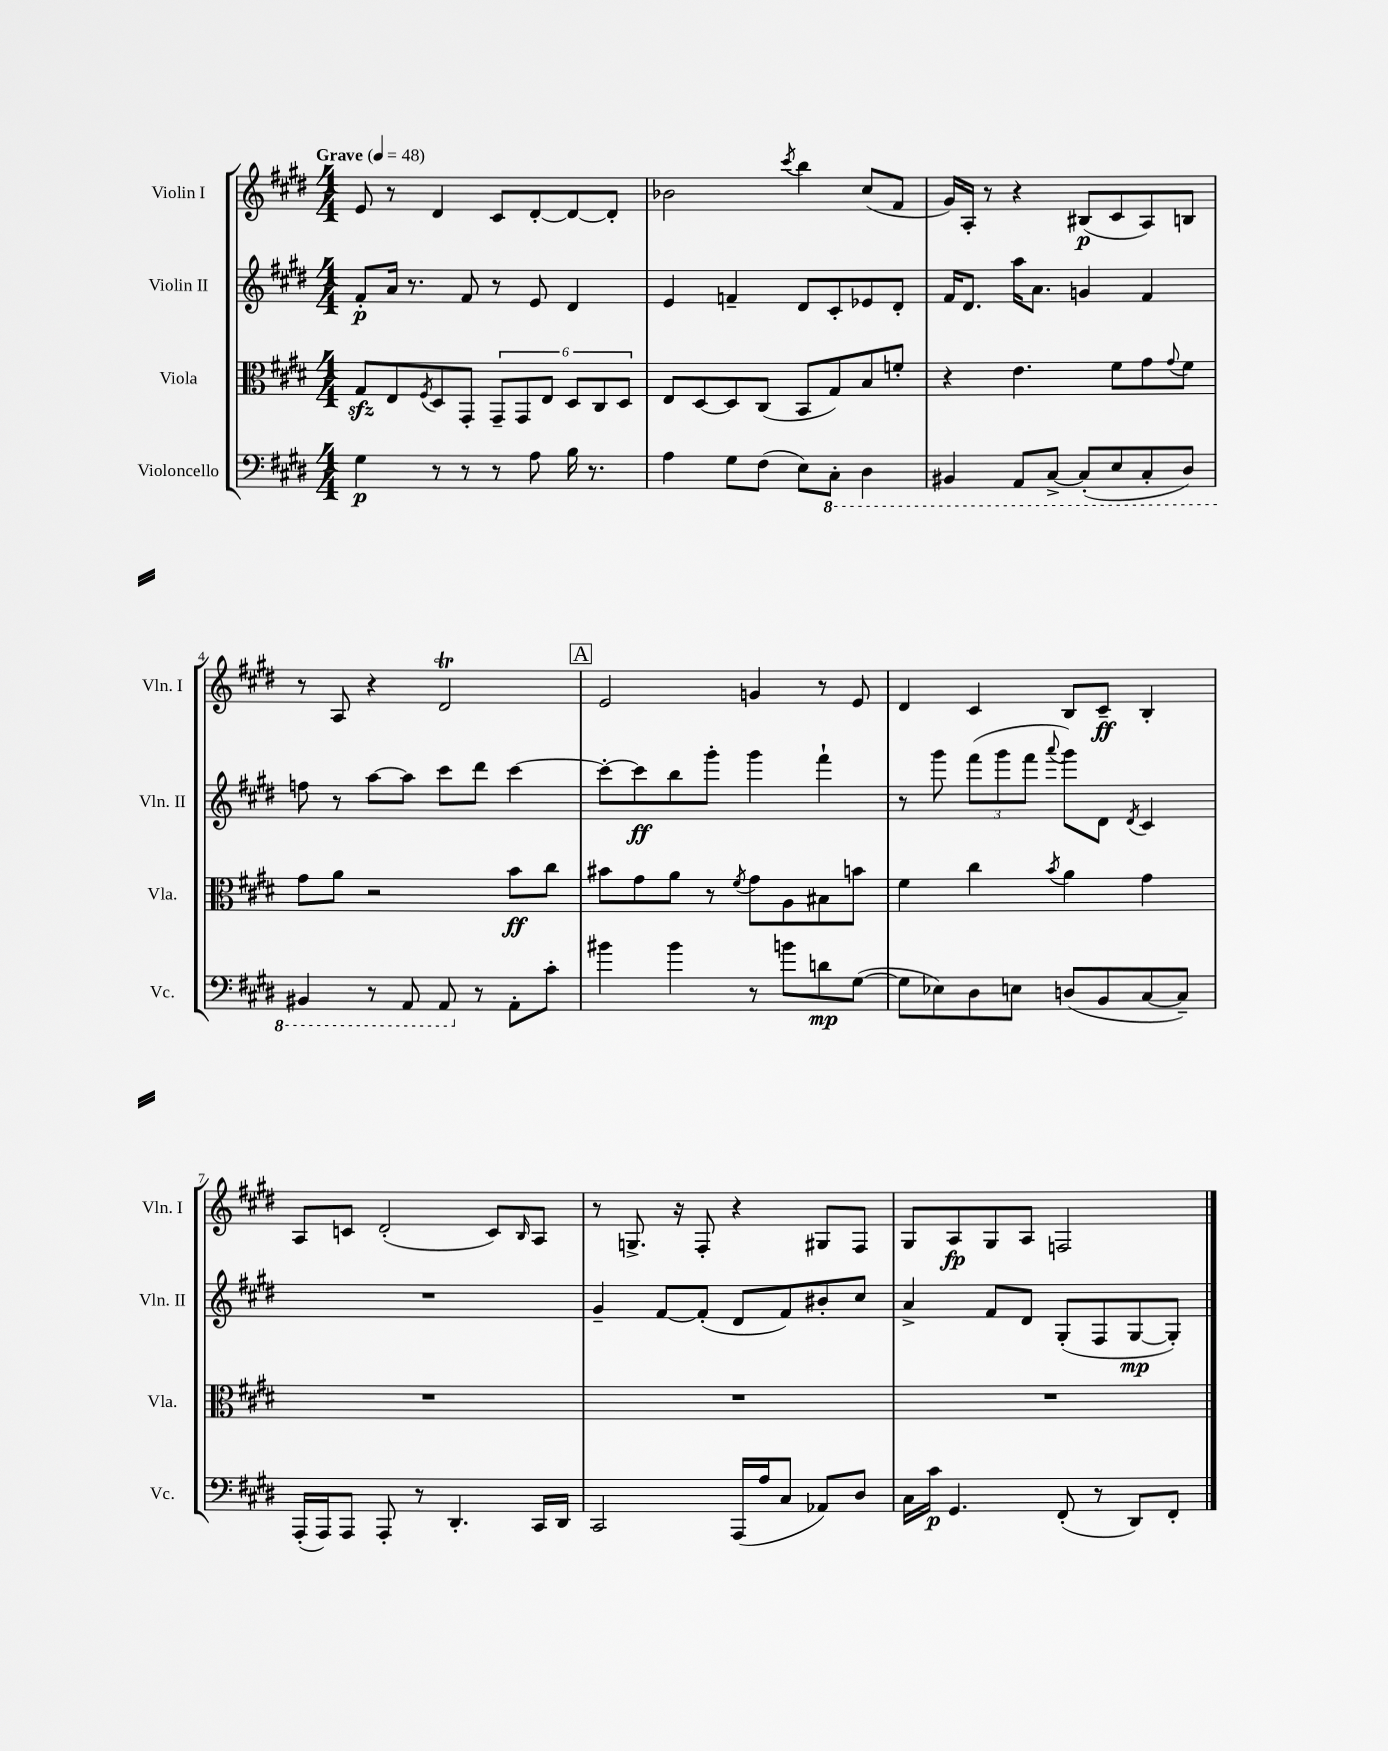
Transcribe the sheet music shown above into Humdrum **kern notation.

**kern	**dynam	**kern	**dynam	**kern	**dynam	**kern	**dynam
*part4	*part4	*part3	*part3	*part2	*part2	*part1	*part1
*staff4	*staff4	*staff3	*staff3	*staff2	*staff2	*staff1	*staff1
*I"Violoncello	*	*I"Viola	*	*I"Violin II	*	*I"Violin I	*
*I'Vc.	*	*I'Vla.	*	*I'Vln. II	*	*I'Vln. I	*
*clefF4	*	*clefC3	*	*clefG2	*	*clefG2	*
*k[f#c#g#d#]	*	*k[f#c#g#d#]	*	*k[f#c#g#d#]	*	*k[f#c#g#d#]	*
*M4/4	*	*M4/4	*	*M4/4	*	*M4/4	*
*MM48	*	*MM48	*	*MM48	*	*MM48	*
=1	=1	=1	=1	=1	=1	=1	=1
!	!	!	!	!	!	!LO:TX:a:B:t=Grave	!
4G#\	p	8G#zz/L	.	8f#'/L	p	8e/	.
.	.	8E/	.	16a/Jk	.	8r	.
.	.	.	.	8.r	.	.	.
.	.	8qF#/	.	.	.	.	.
8r	.	8D#/	.	.	.	4d#/	.
8r	.	8GG#'/J	.	8f#/	.	.	.
8r	.	12GG#~/L	.	8r	.	8c#/L	.
.	.	12GG#/	.	.	.	.	.
8A\	.	.	.	8e/	.	[8d#'/	.
.	.	12E/J	.	.	.	.	.
16B\	.	12D#/L	.	4d#/	.	8d#/_	.
8.r	.	.	.	.	.	.	.
.	.	12C#/	.	.	.	.	.
.	.	.	.	.	.	8d#'/J]	.
.	.	12D#/J	.	.	.	.	.
=2	=2	=2	=2	=2	=2	=2	=2
4A\	.	8E/L	.	4e/	.	2b-X\	.
.	.	[8D#/	.	.	.	.	.
8G#\L	.	8D#/]	.	4fn~/	.	.	.
(8F#\J	.	(8C#/J	.	.	.	.	.
.	.	.	.	.	.	8qccc#/	.
8E\L)	.	8BB/L	.	8d#/L	.	4bb\	.
*8ba	*	*	*	*	*	*	*
8CC#'\J	.	8G#/)	.	8c#'/	.	.	.
4DD#\	.	8B/	.	8e-X/	.	(8cc#/L	.
.	.	8fn'/J	.	8d#'/J	.	8f#/J	.
=3	=3	=3	=3	=3	=3	=3	=3
4BBB#X/	.	4r	.	16f#/KL	.	16g#/LL)	.
.	.	.	.	8.d#/J	.	16A'/JJ	.
.	.	.	.	.	.	8r	.
8AAA/L	.	4.e\	.	16aa\KL	.	4r	.
.	.	.	.	8.a\J	.	.	.
[8CC#^/J	.	.	.	.	.	.	.
(8CC#'/L]	.	.	.	4gn/	.	(8B#X/L	p
8EE/	.	8f#\L	.	.	.	8c#/	.
8CC#'/	.	8g#\	.	4f#/	.	8A/)	.
.	.	8qqg#/	.	.	.	.	.
8DD#/J)	.	8f#\J	.	.	.	8Bn/J	.
!!LO:LB:g=z
=4	=4	=4	=4	=4	=4	=4	=4
4BBB#X/	.	8g#\L	.	8ffn\	.	8r	.
.	.	8a\J	.	8r	.	8A/	.
8r	.	2r	.	[8aa\L	.	4r	.
8AAA/	.	.	.	8aa\J]	.	.	.
8AAA/	.	.	.	8ccc#\L	.	2d#t/	.
*X8ba	*	*	*	*	*	*	*
8r	.	.	.	8ddd#\J	.	.	.
8AA'\L	.	8b\L	ff	[4ccc#\	.	.	.
8c#'\J	.	8cc#\J	.	.	.	.	.
!!LO:REH:place=s1:t=A
=5	=5	=5	=5	=5	=5	=5	=5
4b#X\	.	8b#X\L	.	8ccc#'\L_	.	2e/	.
.	.	8g#\	.	8ccc#\]	ff	.	.
4b#\	.	8a\J	.	8bb\	.	.	.
.	.	8r	.	8ggg#'\J	.	.	.
.	.	8qf#/	.	.	.	.	.
8r	.	8g#\L	.	4ggg#\	.	4gn/	.
8bn\L	.	8A\	.	.	.	.	.
8dn\	mp	8B#X\	.	4fff#`\	.	8r	.
([8G#\J	.	8bn\J	.	.	.	8e/	.
=6	=6	=6	=6	=6	=6	=6	=6
8G#\L]	.	4f#\	.	8r	.	4d#/	.
8E-X\)	.	.	.	8ggg#\	.	.	.
8D#\	.	4cc#\	.	(12fff#\L	.	4c#/	.
.	.	.	.	12ggg#\	.	.	.
8En\J	.	.	.	.	.	.	.
.	.	.	.	12fff#\J	.	.	.
.	.	8qb/	.	8qqaaa/	.	.	.
(8Dn/L	.	4a\	.	8ggg#\L)	.	8B/L	.
8BB/	.	.	.	8d#\J	.	8c#~/J	ff
.	.	.	.	8qd#/	.	.	.
[8C#/	.	4g#\	.	4c#/	.	4B'/	.
8C#~/J])	.	.	.	.	.	.	.
!!LO:LB:g=z
=7	=7	=7	=7	=7	=7	=7	=7
(16AAA'/LL	.	1r	.	1r	.	8A/L	.
16AAA/J)	.	.	.	.	.	.	.
8AAA/J	.	.	.	.	.	8cn/J	.
8AAA'/	.	.	.	.	.	(2d#'/	.
8r	.	.	.	.	.	.	.
4.DD#'/	.	.	.	.	.	.	.
.	.	.	.	.	.	8c/L)	.
.	.	.	.	.	.	16qqB/	.
16CC#/LL	.	.	.	.	.	8A/J	.
16DD#/JJ	.	.	.	.	.	.	.
=8	=8	=8	=8	=8	=8	=8	=8
2CC#/	.	1r	.	4g#~/	.	8r	.
.	.	.	.	.	.	8.Gn^/	.
.	.	.	.	[8f#/L	.	.	.
.	.	.	.	.	.	16r	.
.	.	.	.	(8f#'/J]	.	8F#'/	.
(16AAA/LL	.	.	.	8d#/L	.	4r	.
16A/J	.	.	.	.	.	.	.
8C#/J	.	.	.	8f#/)	.	.	.
8AA-X/L)	.	.	.	8b#X'/	.	8G#X/L	.
8D#/J	.	.	.	8cc#/J	.	8F#/J	.
=9	=9	=9	=9	=9	=9	=9	=9
16C#\LL	.	1r	.	4a^/	.	8G#/L	.
16c#\JJ	p	.	.	.	.	.	.
4.GG#/	.	.	.	.	.	8A/	fp
.	.	.	.	8f#/L	.	8G#/	.
.	.	.	.	8d#/J	.	8A/J	.
(8FF#'/	.	.	.	(8G#'/L	.	2Fn/	.
8r	.	.	.	8F#/	.	.	.
8DD#/L)	.	.	.	[8G#/	mp	.	.
8FF#'/J	.	.	.	8G#'/J])	.	.	.
==	==	==	==	==	==	==	==
*-	*-	*-	*-	*-	*-	*-	*-
